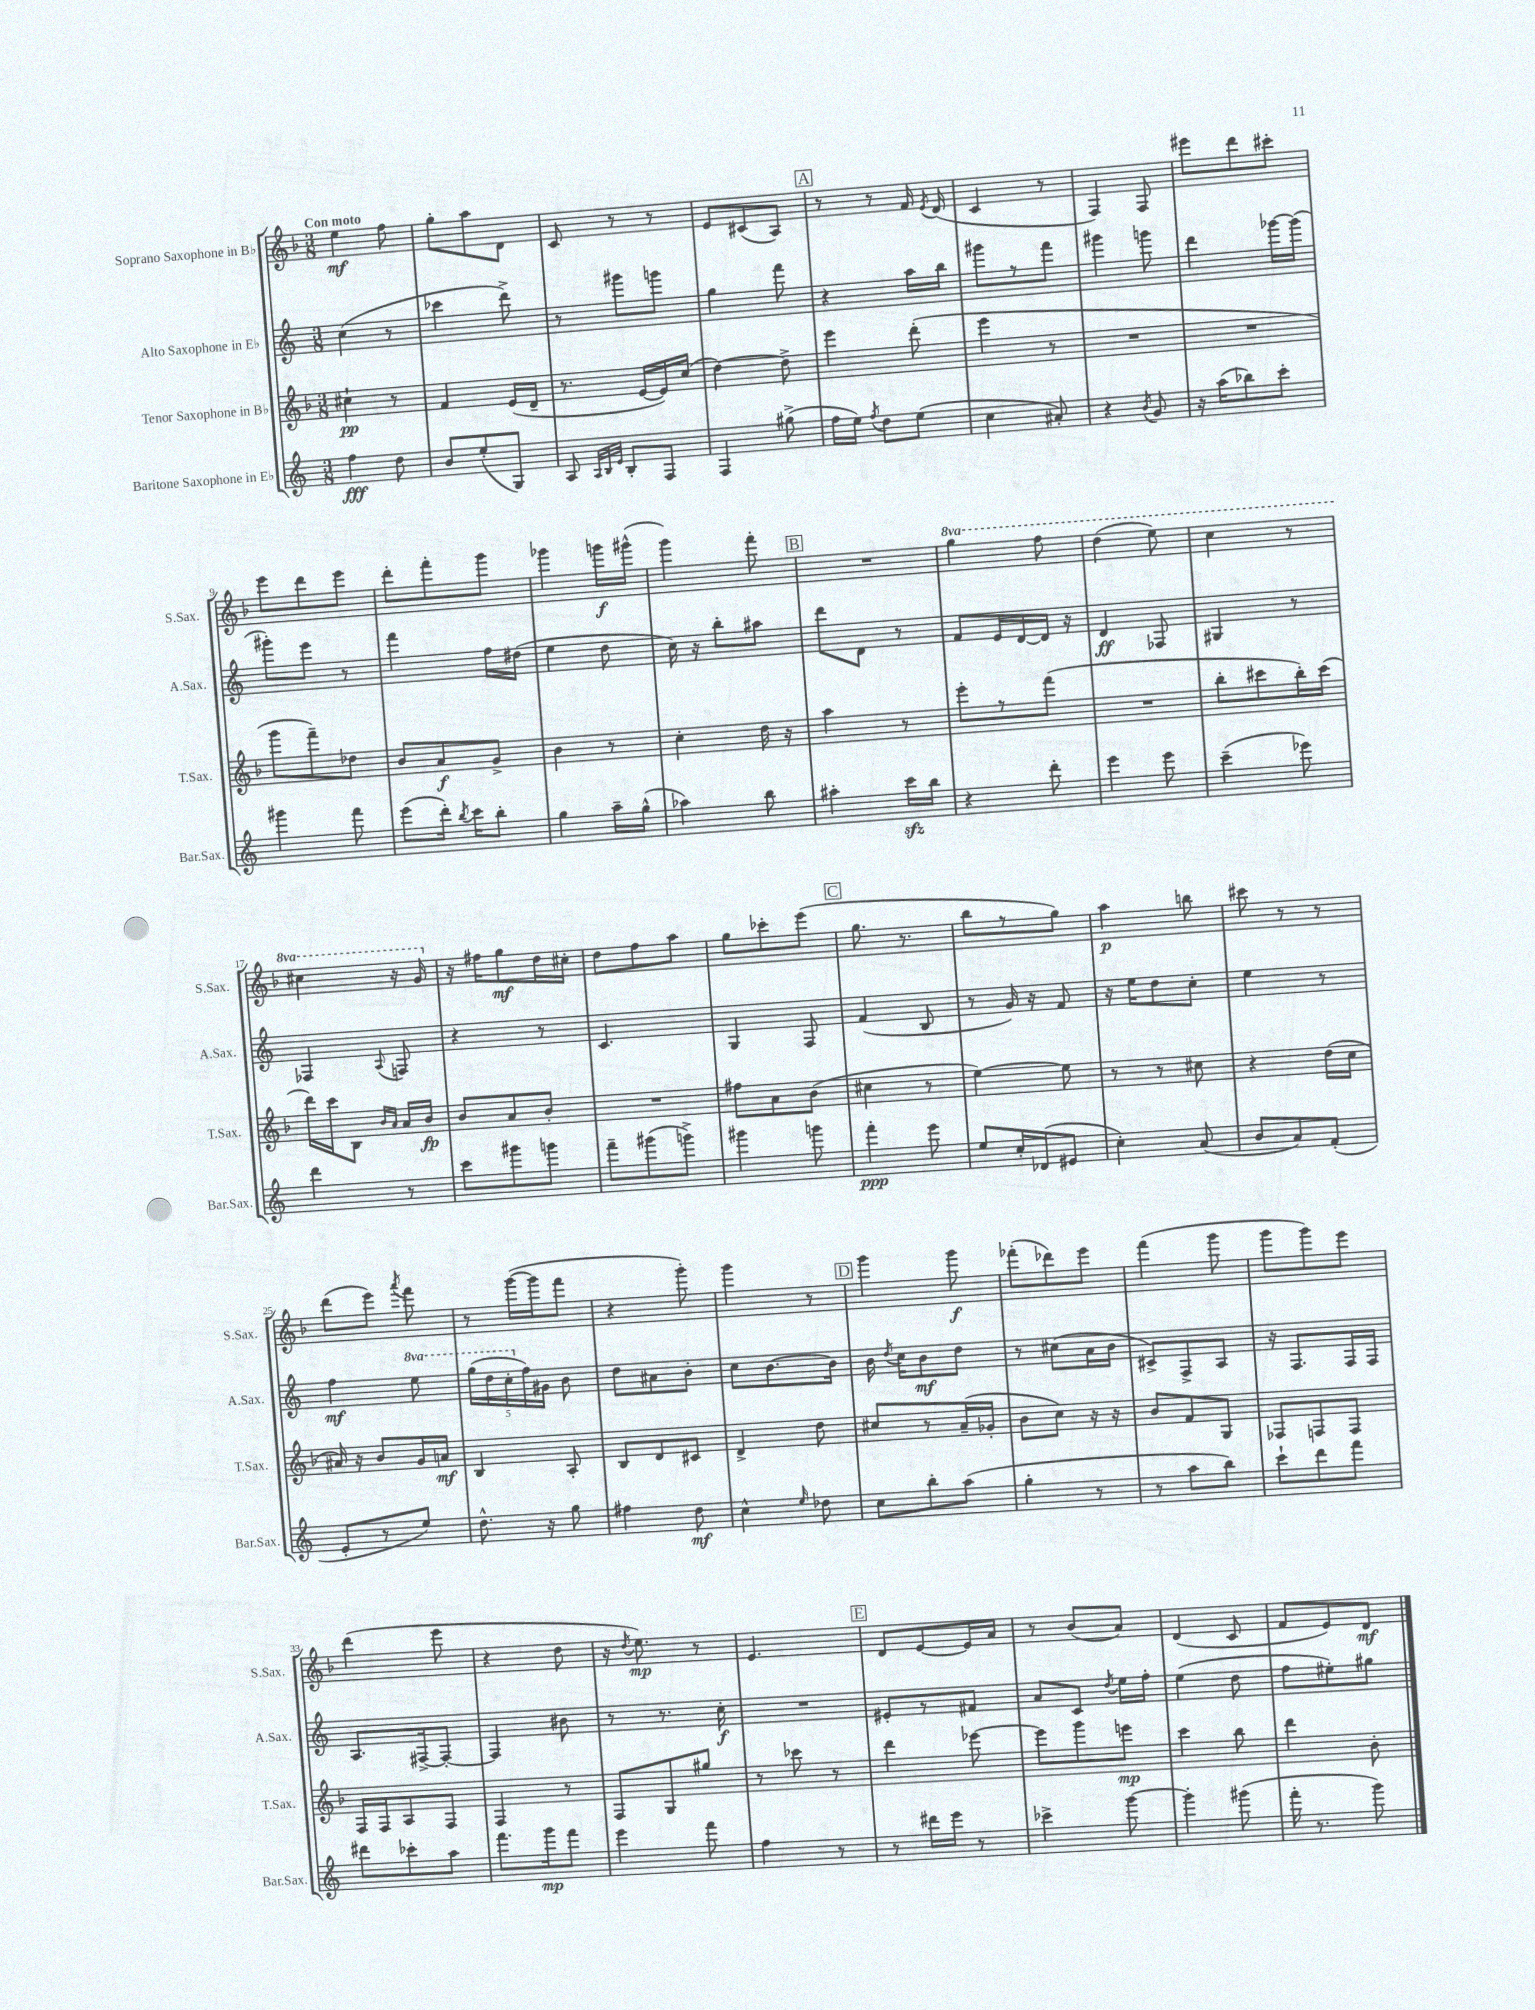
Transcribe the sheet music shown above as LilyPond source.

<<
\new StaffGroup <<
\new Staff = "s0" \with { instrumentName = "Soprano Saxophone in Bb" shortInstrumentName = "S.Sax." } {
    \clef treble \key f \major \numericTimeSignature \time 3/8 \set Staff.ottavationMarkups = #ottavation-simple-ordinals \tempo "Con moto"
    \autoBeamOff e''4\mf f''8 |
    g''8[-. a''8 d'8] |
    c'8 r8 r8 |
    e'8[ cis'8( a8]) |
    \mark \markup { \box "A" } r8 r8 f'16 \acciaccatura { e'8 } d'16( |
    c'4 r8 |
    f4) f8 |
    eis'''8[ d'''8 cis'''8]-. |
    e'''8[ d'''8 e'''8] |
    d'''8[-. f'''8-. g'''8] |
    ges'''4 g'''16[\f gis'''16]-^( |
    g'''4) f'''8-. |
    \mark \markup { \box "B" } R4. |
    \ottava #1 g'''4 f'''8 |
    d'''4( e'''8) |
    c'''4 r8 |
    cis'''4 r16 g''16 \ottava #0 |
    r16 fis''16[ g''8\mf d''16 cis''16]-. |
    d''8[ f''8 a''8] |
    g''8[ ces'''8-. e'''8]( |
    \mark \markup { \box "C" } g''8. r8. |
    bes''8[ r8 g''8]) |
    a''4\p b''8 |
    cis'''8 r8 r8 |
    d'''8[( e'''8]) \acciaccatura { a'''8 } f'''8 |
    r8 g'''16[~( g'''16 f'''8] |
    r4 g'''8-.) |
    g'''4 r8 |
    \mark \markup { \box "D" } g'''4 g'''8\f |
    fes'''8[-.( des'''8) e'''8] |
    f'''4( g'''8 |
    g'''8[ g'''8) e'''8] |
    d'''4( e'''8 |
    r4 d''8 |
    r16 \acciaccatura { d''8 } e''8.\mp) r8 |
    e'4. |
    \mark \markup { \box "E" } d'8[ e'8~ e'16 a'16] |
    r8 bes'8[( a'8]) |
    d'4( c'8 |
    f'8[ e'8) d'8]\mf \bar "|." |
}
\new Staff = "s1" \with { instrumentName = "Alto Saxophone in Eb" shortInstrumentName = "A.Sax." } {
    \clef treble \key c \major \numericTimeSignature \time 3/8 \set Staff.ottavationMarkups = #ottavation-simple-ordinals
    \autoBeamOff c''4( r8 |
    ces'''4 d'''8->) |
    r8 gis'''8[ g'''8] |
    g''4 f'''8 |
    \mark \markup { \box "A" } r4 a''16[ b''16] |
    gis'''8[ r8 f'''8] |
    gis'''4 g'''8 |
    d'''4 ges'''16[~ ges'''16]( |
    gis'''8[-.) e'''8] r8 |
    f'''4 f''16[ dis''16]( |
    e''4 d''8 |
    c''16) r16 b''8[-. ais''8] |
    \mark \markup { \box "B" } d'''8[ d'8] r8 |
    f'8[ e'16 d'16~ d'16] r16 |
    d'4\ff fes8 |
    gis4 r8 |
    fes4 \appoggiatura { a8 } f8 |
    r4 r8 |
    c'4. |
    g4 f8 |
    \mark \markup { \box "C" } f'4( b8 |
    r8 g'16) r16 f'8 |
    r16 e''16[ d''8 c''8]-. |
    e''4 r8 |
    f''4\mf \ottava #1 e'''8 |
    \tuplet 5/4 { g'''16[( d'''16 c'''16-. \ottava #0 f''16) gis'16] } b'8 |
    d''8[ ais'8 b'8]-. |
    c''8[ b'8.~ b'16] |
    \mark \markup { \box "D" } b'16 \acciaccatura { d''8 } c''16[ b'8\mf d''8] |
    r8 cis''8[( a'16 b'16] |
    cis'8[->) f8-> a8] |
    r16 f8.[ f16 f16] |
    a8.[ fis16~-> fis8]~-. |
    fis4 bis'8 |
    r8 r8. c''16-.\f |
    R4. |
    \mark \markup { \box "E" } eis'8[-. r8 fis'8] |
    a'8[ c'8] \acciaccatura { d''8 } e''16[ f''16]-. |
    e''4( d''8 |
    f''8[ eis''8-.) gis''8] \bar "|." |
}
\new Staff = "s2" \with { instrumentName = "Tenor Saxophone in Bb" shortInstrumentName = "T.Sax." } {
    \clef treble \key f \major \numericTimeSignature \time 3/8
    \autoBeamOff cis''4-!\pp r8 |
    f'4 e'16[( d'16]-- |
    r8. e'16[~ e'16) c''16]( |
    d''4~) d''8-> |
    \mark \markup { \box "A" } e'''4 d'''8-.( |
    e'''4 r8 |
    R4. |
    R4. |
    g'''8[ f'''8--) des''8] |
    bes'8[ a'8\f g'8]-> |
    bes'4 r8 |
    c''4-. d''16 r16 |
    \mark \markup { \box "B" } a''4 r8 |
    e'''8[-. r8 f'''8]( |
    R4. |
    bes''8[-. cis'''8 bes''16-.) cis'''16]( |
    d'''16[) c'''16 bes8] \grace { bes'16[ a'16] } a'16[ bes'16]\fp |
    bes'8[ a'8 bes'8]-. |
    R4. |
    fis''8[ a'8 bes'8]( |
    \mark \markup { \box "C" } cis''4 r8 |
    e''4~) e''8 |
    r8 r8 cis''8 |
    r4 d''16[( c''16] |
    ais'16) r16 bes'8[ g'16 a'16]\mf |
    bes4 a8-. |
    bes8[ d'8 cis'8] |
    d'4-> d''8 |
    \mark \markup { \box "D" } cis''8[ r8 a'16--( ges'16]-. |
    bes'8[ c''8]) r16 r16 |
    bes'8[ f'8 g8] |
    fes8[ f8 f8] |
    f16[ f16 a8 f8] |
    f4 r8 |
    f8[ g8 gis''8] |
    r8 ces'''8 r8 |
    \mark \markup { \box "E" } d'''4 ees'''8~ |
    ees'''8[ g'''8 e'''8]\mp |
    c'''4 bes''8 |
    d'''4 bes'8-. \bar "|." |
}
\new Staff = "s3" \with { instrumentName = "Baritone Saxophone in Eb" shortInstrumentName = "Bar.Sax." } {
    \clef treble \key c \major \numericTimeSignature \time 3/8
    \autoBeamOff f''4\fff d''8 |
    b'8[ e''8-.( g8]) |
    a8 \grace { a32[ b32 e'32] } b8[-. f8] |
    f4 gis''8->( |
    \mark \markup { \box "A" } f''16[ e''16]) \acciaccatura { f''8 } d''8[ e''8]( |
    c''4 ais'8-.) |
    r4 \acciaccatura { b'8 } g'8 |
    r16 a''16[( bes''8) c'''8]-. |
    gis'''4 f'''8 |
    e'''8[( d'''16]-.) \acciaccatura { b''8 } c'''16[ b''8]-. |
    g''4 a''16[-- g''16]-^( |
    aes''4) b''8 |
    \mark \markup { \box "B" } ais''4-. c'''16[\sfz b''16] |
    r4 d'''8-. |
    e'''4 e'''8 |
    c'''4--( ees'''8) |
    d'''4 r8 |
    c'''8[ gis'''8 g'''8] |
    f'''8[-- gis'''8( g'''8]->) |
    gis'''4 g'''8 |
    \mark \markup { \box "C" } f'''4-.\ppp e'''8 |
    e''8[ c''16-. des'16( eis'8] |
    c''4-.) a'8( |
    b'8[ a'8) f'8]-.( |
    e'8[-. r8 e''8]) |
    d''8.-^ r16 g''8 |
    fis''4 d''8\mf |
    c''4-^ \grace { e''16 } des''8 |
    \mark \markup { \box "D" } c''8[ b''8-. a''8]( |
    g''4-. r8 |
    r8 a''8[ b''8]) |
    c'''8[-! d'''8 f'''8] |
    dis'''8[ ces'''8-. a''8] |
    f'''8.[ g'''16\mp f'''8] |
    e'''4 f'''8 |
    f''4 r8 |
    \mark \markup { \box "E" } r8 dis'''16[ e'''16] r8 |
    ces'''4-> g'''8~ |
    g'''4-. gis'''8( |
    f'''16-. r8. g'''8) \bar "|." |
}
>>
>>
